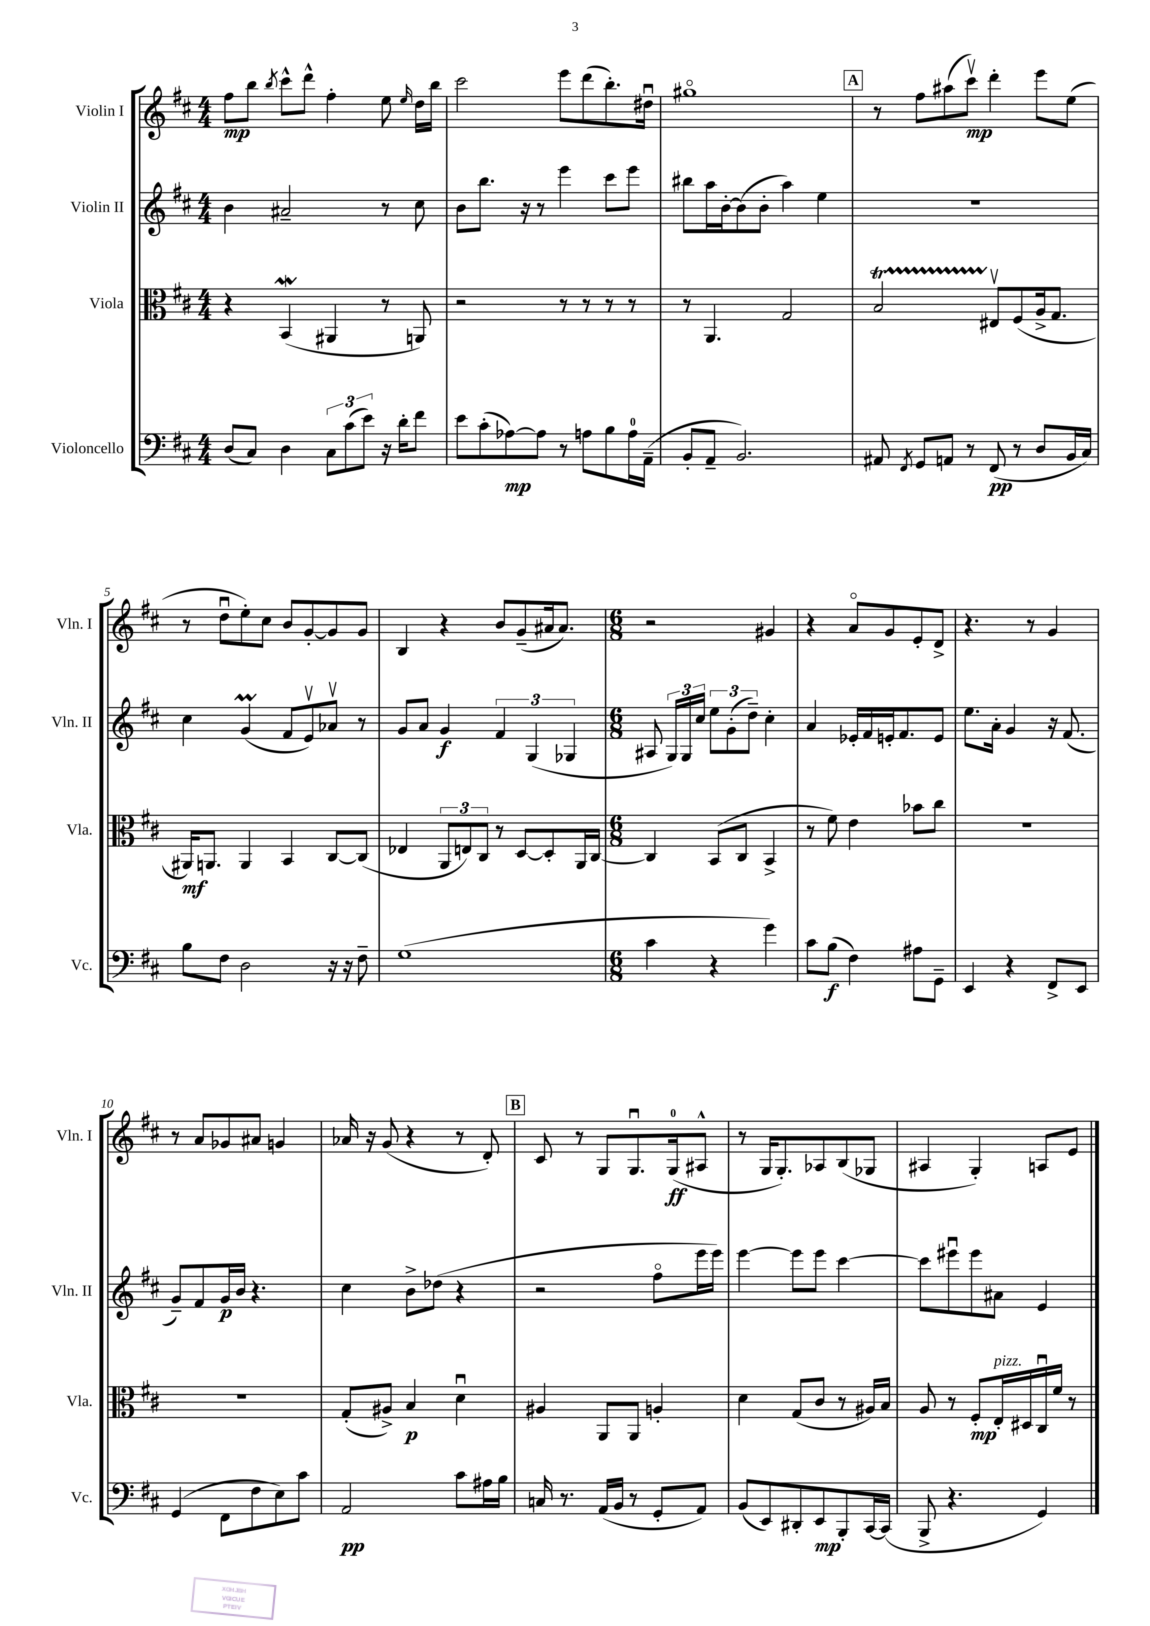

**kern	**dynam	**kern	**dynam	**kern	**dynam	**kern	**dynam
*part4	*part4	*part3	*part3	*part2	*part2	*part1	*part1
*staff4	*staff4	*staff3	*staff3	*staff2	*staff2	*staff1	*staff1
*I"Violoncello	*	*I"Viola	*	*I"Violin II	*	*I"Violin I	*
*I'Vc.	*	*I'Vla.	*	*I'Vln. II	*	*I'Vln. I	*
*clefF4	*	*clefC3	*	*clefG2	*	*clefG2	*
*k[f#c#]	*	*k[f#c#]	*	*k[f#c#]	*	*k[f#c#]	*
*M4/4	*	*M4/4	*	*M4/4	*	*M4/4	*
=1	=1	=1	=1	=1	=1	=1	=1
(8D/L	.	4r	.	4b\	.	8ff#\L	mp
8C#/J)	.	.	.	.	.	8bb\J	.
.	.	.	.	.	.	8qbb/	.
4D\	.	(4BBW/	.	2a#X~/	.	8ccc#^^\L	.
.	.	.	.	.	.	8ddd^^\J	.
12C#\L	.	4AA#X/	.	.	.	4ff#'\	.
(12c#\	.	.	.	.	.	.	.
12e\J)	.	.	.	.	.	.	.
16r	.	8r	.	8r	.	8ee\	.
16d'\KL	.	.	.	.	.	.	.
.	.	.	.	.	.	16qqee/	.
8f#\J	.	8AAn/)	.	8cc#\	.	16dd\LL	.
.	.	.	.	.	.	16bb\JJ	.
=2	=2	=2	=2	=2	=2	=2	=2
8e\L	.	2r	.	8b\L	.	2ccc#\	.
(8c#'\	.	.	.	8.bb\J	.	.	.
[8A-X\)	mp	.	.	.	.	.	.
.	.	.	.	16r	.	.	.
8A-\J]	.	.	.	8r	.	.	.
8r	.	8r	.	4eee\	.	8eee\L	.
8An\L	.	8r	.	.	.	(8ddd\	.
8B\	.	8r	.	8ccc#\L	.	8.bb'\)	.
16A\L	.	8r	.	8eee\J	.	.	.
(16AA~\JJ	.	.	.	.	.	16dd#Xu\Jk	.
=3	=3	=3	=3	=3	=3	=3	=3
8BB'/L	.	8r	.	8bb#X\L	.	1gg#X	.
8AA~/J	.	4.AA/	.	16aa\L	.	.	.
.	.	.	.	[16b'\J	.	.	.
2.BB/)	.	.	.	(8b\]	.	.	.
.	.	.	.	8b'\J	.	.	.
.	.	2G/	.	4aa\)	.	.	.
.	.	.	.	4ee\	.	.	.
!!LO:REH:place=s1:t=A
=4	=4	=4	=4	=4	=4	=4	=4
8AA#X/	.	2BT/	.	1r	.	8r	.
8qFF#/	.	.	.	.	.	.	.
8GG/L	.	.	.	.	.	8ff#\L	.
8AAn/J	.	.	.	.	.	(8aa#X\	.
8r	.	.	.	.	.	8ccc#v\J)	mp
(8FF#/	pp	8E#Xv/L	.	.	.	4ddd'\	.
8r	.	(8F#/	.	.	.	.	.
8D/L	.	16A^/k	.	.	.	8eee\L	.
.	.	8.G/J	.	.	.	.	.
16BB/L	.	.	.	.	.	(8ee\J	.
16C#/JJ)	.	.	.	.	.	.	.
!!LO:LB:g=z
=5	=5	=5	=5	=5	=5	=5	=5
8B\L	.	16AA#X/KL)	mf	4cc#\	.	8r	.
.	.	8.AAn/J	.	.	.	.	.
8F#\J	.	.	.	.	.	8ddu\L	.
2D\	.	4AA/	.	(4gM/	.	8ee'\)	.
.	.	.	.	.	.	8cc#\J	.
.	.	4BB/	.	8f#/L	.	8b/L	.
.	.	.	.	8ev/)	.	[8g'/	.
16r	.	[8C#/L	.	8a-Xv/J	.	8g/]	.
16r	.	.	.	.	.	.	.
8F#~\	.	(8C#/J]	.	8r	.	8g/J	.
=6	=6	=6	=6	=6	=6	=6	=6
(1G	.	4E-X/	.	8g/L	.	4B/	.
.	.	.	.	8a/J	.	.	.
.	.	12AA/L	.	4g/	f	4r	.
.	.	12En/)	.	.	.	.	.
.	.	12C#/J	.	.	.	.	.
.	.	8r	.	6f#/	.	8b/L	.
.	.	[8D/L	.	.	.	(8g~/	.
.	.	.	.	(6G/	.	.	.
.	.	8D'/]	.	.	.	16a#X/k	.
.	.	.	.	.	.	8.a#/J)	.
.	.	.	.	6G-X/	.	.	.
.	.	16AA/L	.	.	.	.	.
.	.	[16C#/JJ	.	.	.	.	.
=7	=7	=7	=7	=7	=7	=7	=7
*M6/8	*	*M6/8	*	*M6/8	*	*M6/8	*
4c#\	.	4C#/]	.	8A#X/	.	2r	.
.	.	.	.	24G/LL)	.	.	.
.	.	.	.	24G/	.	.	.
.	.	.	.	24cc#/JJ	.	.	.
4r	.	(8BB/L	.	12ee\L	.	.	.
.	.	.	.	(12g'\	.	.	.
.	.	8C#/J	.	.	.	.	.
.	.	.	.	12dd~\J)	.	.	.
4g\)	.	4BB^/	.	4cc#'\	.	4g#X/	.
=8	=8	=8	=8	=8	=8	=8	=8
8c#\L	.	8r	.	4a/	.	4r	.
(8B\J	f	8f#\)	.	.	.	.	.
4F#\)	.	4e\	.	16e-X'/LL	.	8a/L	.
.	.	.	.	16f#/	.	.	.
.	.	.	.	16en'/J	.	8g/	.
.	.	.	.	8.f#/	.	.	.
8A#X\L	.	8b-X\L	.	.	.	8e'/	.
8GG~\J	.	8cc#\J	.	8e/J	.	8d^/J	.
=9	=9	=9	=9	=9	=9	=9	=9
4EE/	.	2.r	.	8.ee\L	.	4.r	.
.	.	.	.	16a'\Jk	.	.	.
4r	.	.	.	4g/	.	.	.
.	.	.	.	.	.	8r	.
8FF#^/L	.	.	.	16r	.	4g/	.
.	.	.	.	(8.f#/	.	.	.
8EE/J	.	.	.	.	.	.	.
!!LO:LB:g=z
=10	=10	=10	=10	=10	=10	=10	=10
(4GG/	.	2.r	.	8g~/L)	.	8r	.
.	.	.	.	8f#/	.	8a/L	.
8FF#\L	.	.	.	16g/L	p	8g-X/	.
.	.	.	.	16b/JJ	.	.	.
8F#\	.	.	.	4.r	.	8a#X/J	.
8E\)	.	.	.	.	.	4gn/	.
8c#\J	.	.	.	.	.	.	.
=11	=11	=11	=11	=11	=11	=11	=11
2AA/	pp	(8G'/L	.	4cc#\	.	16a-X/	.
.	.	.	.	.	.	16r	.
.	.	8A#X^/J)	.	.	.	(8g/	.
.	.	4B/	p	8b^\L	.	4r	.
.	.	.	.	(8dd-X\J	.	.	.
8c#\L	.	4du\	.	4r	.	8r	.
16A#X\L	.	.	.	.	.	8d'/)	.
16B\JJ	.	.	.	.	.	.	.
!!LO:REH:place=s1:t=B
=12	=12	=12	=12	=12	=12	=12	=12
16Cn/	.	4A#X/	.	2r	.	8c#/	.
8.r	.	.	.	.	.	.	.
.	.	.	.	.	.	8r	.
(16AA/LL	.	8AA/L	.	.	.	8G/L	.
16BB/JJ	.	.	.	.	.	.	.
8r	.	8AA/J	.	.	.	8.Gu/	.
8GG'/L	.	4An'/	.	8ff#\L	.	.	.
.	.	.	.	.	.	(16G/k	ff
8AA/J)	.	.	.	16eee\L	.	8A#X^^/J	.
.	.	.	.	16eee\JJ)	.	.	.
=13	=13	=13	=13	=13	=13	=13	=13
(8BB/L	.	4d\	.	[4eee\	.	8r	.
8EE/)	.	.	.	.	.	16G/KL	.
.	.	.	.	.	.	8.G'/)	.
8DD#X'/	.	(8G/L	.	8eee\L]	.	.	.
8EE/	mp	8c#/J	.	8eee\J	.	8A-X/	.
8BBB'/	.	8r	.	[4ccc#\	.	(8B/	.
[16CC#/L	.	16A#X/LL)	.	.	.	8G-X/J	.
(16CC#/JJ]	.	16B/JJ	.	.	.	.	.
=14	=14	=14	=14	=14	=14	=14	=14
8BBB^/	.	8A/	.	8ccc#\L]	.	4A#X/	.
4.r	.	8r	.	8eee#Xu\	.	.	.
.	.	8F#'/L	mp	8eee#\	.	4G'/)	.
!	!	!LO:TX:a:i:t=pizz.	!	!	!	!	!
.	.	16E'/L	.	8a#X\J	.	.	.
.	.	16D#X/	.	.	.	.	.
4GG/)	.	16C#u/	.	4e/	.	8An/L	.
.	.	16f#/JJ	.	.	.	.	.
.	.	8r	.	.	.	8e/J	.
==	==	==	==	==	==	==	==
*-	*-	*-	*-	*-	*-	*-	*-
